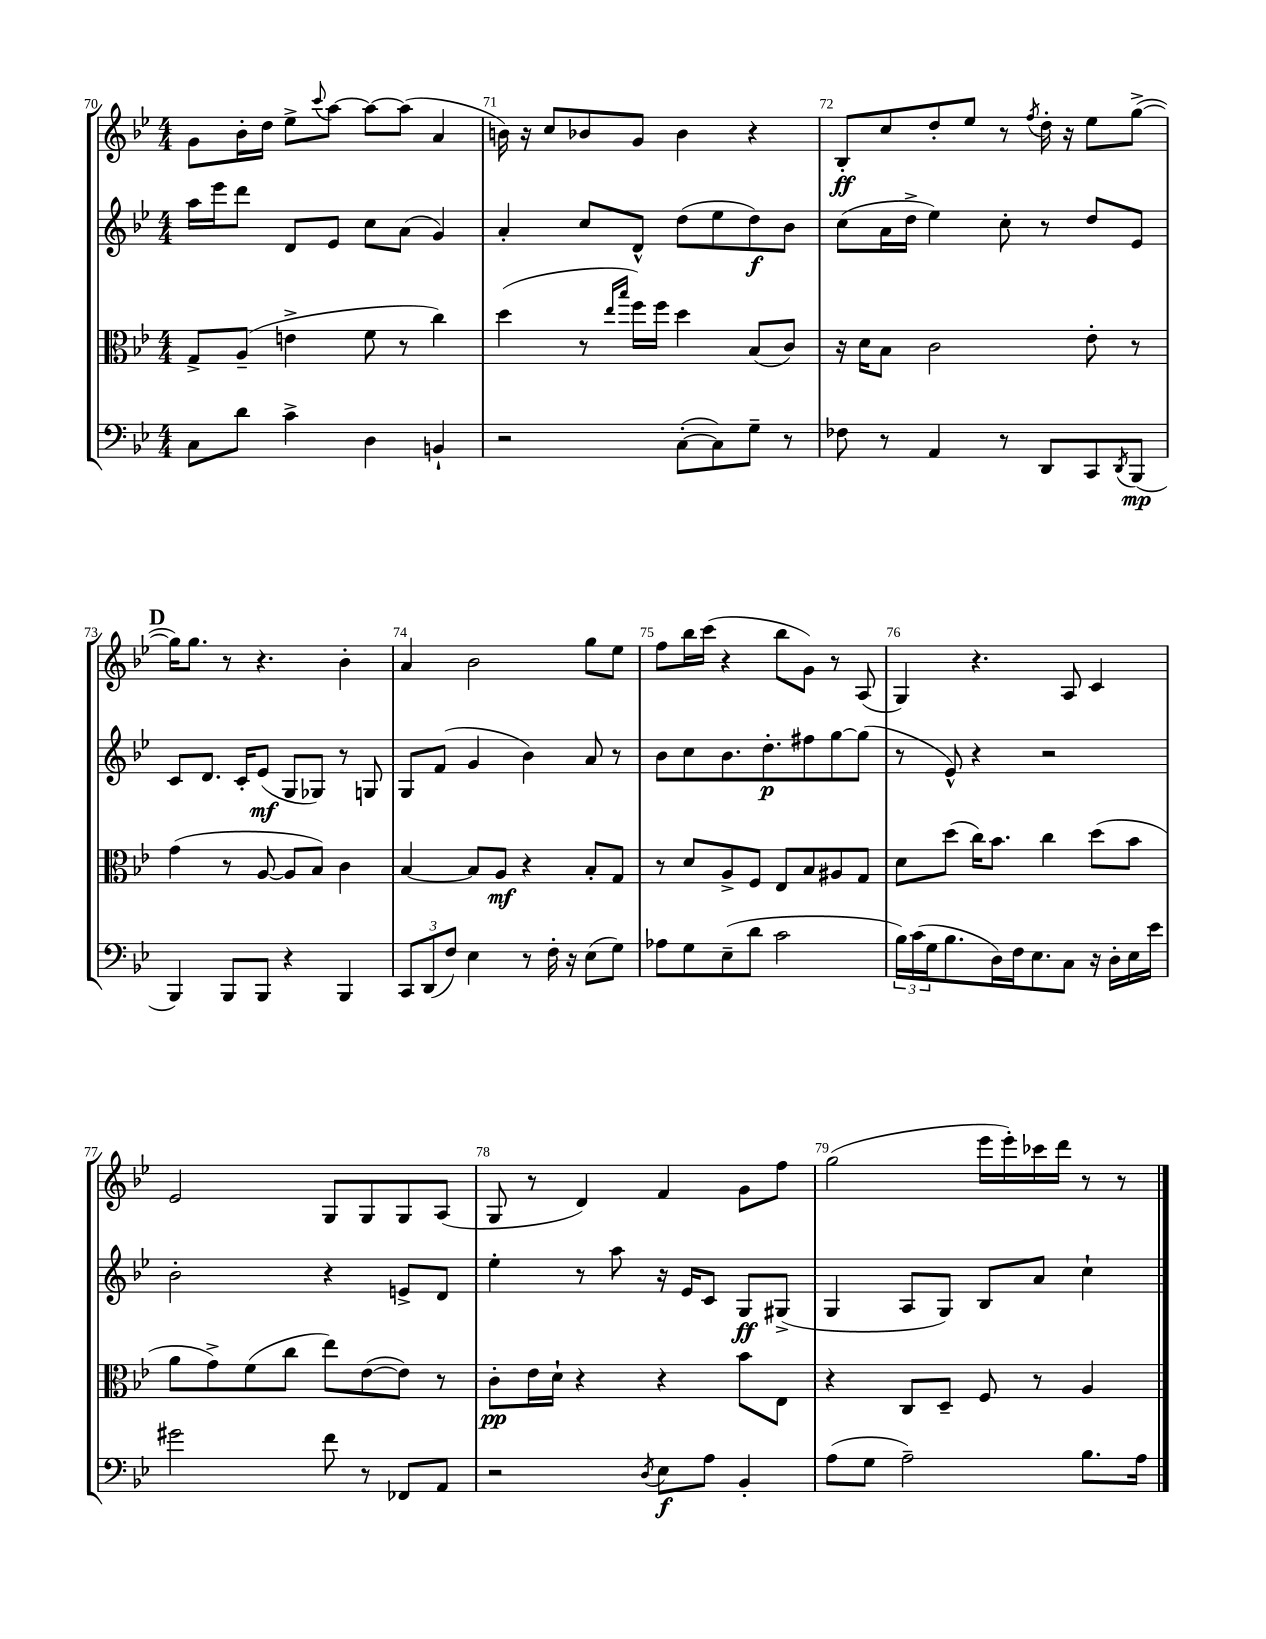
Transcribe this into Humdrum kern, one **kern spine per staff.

**kern	**dynam	**kern	**dynam	**kern	**dynam	**kern	**dynam
*part4	*part4	*part3	*part3	*part2	*part2	*part1	*part1
*staff4	*staff4	*staff3	*staff3	*staff2	*staff2	*staff1	*staff1
*clefF4	*	*clefC3	*	*clefG2	*	*clefG2	*
*k[b-e-]	*	*k[b-e-]	*	*k[b-e-]	*	*k[b-e-]	*
*M4/4	*	*M4/4	*	*M4/4	*	*M4/4	*
=70	=70	=70	=70	=70	=70	=70	=70
8C\L	.	8G^/L	.	16aa\LL	.	8g\L	.
.	.	.	.	16eee-\J	.	.	.
8d\J	.	(8A~/J	.	8ddd\J	.	16b-'\L	.
.	.	.	.	.	.	16dd\JJ	.
4c^\	.	4en^\	.	8d/L	.	8ee-^\L	.
.	.	.	.	.	.	8qqccc/	.
.	.	.	.	8e-/J	.	[8aa\J	.
4D\	.	8f\	.	8cc\L	.	8aa\L_	.
.	.	8r	.	(8a\J	.	(8aa\J]	.
4BBn`/	.	4cc\)	.	4g/)	.	4a/	.
=71	=71	=71	=71	=71	=71	=71	=71
2r	.	(4dd\	.	4a'/	.	16bn\)	.
.	.	.	.	.	.	16r	.
.	.	.	.	.	.	8cc/L	.
.	.	8r	.	8cc/L	.	8b-X/	.
.	.	16qqee-/LL	.	.	.	.	.
.	.	16qqbb-/JJ	.	.	.	.	.
.	.	16ff\LL)	.	8d^^/J	.	8g/J	.
.	.	16ff\JJ	.	.	.	.	.
([8C'\L	.	4dd\	.	(8dd\L	.	4b-\	.
8C\])	.	.	.	8ee-\	.	.	.
8G~\J	.	(8B-/L	.	8dd\)	f	4r	.
8r	.	8c/J)	.	8b-\J	.	.	.
=72	=72	=72	=72	=72	=72	=72	=72
8F-X\	.	16r	.	(8cc\L	.	8B-'/L	ff
.	.	16d\KL	.	.	.	.	.
8r	.	8B-\J	.	16a\L	.	8cc/	.
.	.	.	.	16dd^\JJ	.	.	.
4AA/	.	2c\	.	4ee-\)	.	8dd'/	.
.	.	.	.	.	.	8ee-/J	.
8r	.	.	.	8cc'\	.	8r	.
.	.	.	.	.	.	8qff/	.
8DD/L	.	.	.	8r	.	16dd'\	.
.	.	.	.	.	.	16r	.
8CC/	.	8e-'\	.	8dd/L	.	8ee-\L	.
8qDD/	.	.	.	.	.	.	.
(8BBB-/J	mp	8r	.	8e-/J	.	([8gg^\J	.
!!LO:LB:g=z
!!LO:REH:place=s1:t=D
=73	=73	=73	=73	=73	=73	=73	=73
4BBB-/)	.	(4g\	.	8c/L	.	16gg\KL])	.
.	.	.	.	.	.	8.gg\J	.
.	.	.	.	8.d/J	.	.	.
8BBB-/L	.	8r	.	.	.	8r	.
.	.	.	.	16c'/KL	.	.	.
8BBB-/J	.	[8A/	.	(8e-/J	mf	4.r	.
4r	.	8A/L]	.	8G/L	.	.	.
.	.	8B-/J)	.	8G-X/J)	.	.	.
4BBB-/	.	4c\	.	8r	.	4b-'\	.
.	.	.	.	8Gn/	.	.	.
=74	=74	=74	=74	=74	=74	=74	=74
12CC/L	.	[4B-/	.	8G/L	.	4a/	.
(12DD/	.	.	.	.	.	.	.
.	.	.	.	(8f/J	.	.	.
12F/J)	.	.	.	.	.	.	.
4E-\	.	8B-/L]	.	4g/	.	2b-\	.
.	.	8A/J	mf	.	.	.	.
8r	.	4r	.	4b-\)	.	.	.
16F'\	.	.	.	.	.	.	.
16r	.	.	.	.	.	.	.
(8E-\L	.	8B-'/L	.	8a/	.	8gg\L	.
8G\J)	.	8G/J	.	8r	.	8ee-\J	.
=75	=75	=75	=75	=75	=75	=75	=75
8A-X\L	.	8r	.	8b-\L	.	8ff\L	.
8G\	.	8d/L	.	8cc\	.	16bb-\L	.
.	.	.	.	.	.	(16ccc\JJ	.
(8E-~\	.	8A^/	.	8.b-\	.	4r	.
8d\J	.	8F/J	.	.	.	.	.
.	.	.	.	8.dd'\	p	.	.
2c\	.	8E-/L	.	.	.	8bb-\L	.
.	.	8B-/	.	8ff#X\	.	8g\J)	.
.	.	8A#X/	.	[8gg\	.	8r	.
.	.	8G/J	.	(8gg\J]	.	(8A/	.
=76	=76	=76	=76	=76	=76	=76	=76
24B-\LL)	.	8d\L	.	8r	.	4G/)	.
(24c\	.	.	.	.	.	.	.
24G\J	.	.	.	.	.	.	.
8.B-\	.	(8dd\J	.	8e-^^/)	.	.	.
.	.	16cc\KL)	.	4r	.	4.r	.
16D\L)	.	8.b-\J	.	.	.	.	.
16F\J	.	.	.	.	.	.	.
8.E-\	.	.	.	.	.	.	.
.	.	4cc\	.	2r	.	.	.
8C\J	.	.	.	.	.	8A/	.
16r	.	(8dd\L	.	.	.	4c/	.
16D'\LL	.	.	.	.	.	.	.
16E-\	.	8b-\J	.	.	.	.	.
16e-\JJ	.	.	.	.	.	.	.
!!LO:LB:g=z
=77	=77	=77	=77	=77	=77	=77	=77
2g#X\	.	8a\L	.	2b-'\	.	2e-/	.
.	.	8g^\)	.	.	.	.	.
.	.	(8f\	.	.	.	.	.
.	.	8cc\J	.	.	.	.	.
8f\	.	8ee-\L)	.	4r	.	8G/L	.
8r	.	([8e-\	.	.	.	8G/	.
8FF-X/L	.	8e-\J])	.	8en^/L	.	8G/	.
8AA/J	.	8r	.	8d/J	.	(8A/J	.
=78	=78	=78	=78	=78	=78	=78	=78
2r	.	8c'\L	pp	4ee-'\	.	8G/	.
.	.	16e-\L	.	.	.	8r	.
.	.	16d`\JJ	.	.	.	.	.
.	.	4r	.	8r	.	4d/)	.
.	.	.	.	8aa\	.	.	.
8qD/	.	.	.	.	.	.	.
8E-\L	f	4r	.	16r	.	4f/	.
.	.	.	.	16e-/KL	.	.	.
8A\J	.	.	.	8c/J	.	.	.
4BB-'/	.	8b-\L	.	8G/L	ff	8g\L	.
.	.	8E-\J	.	(8G#X^/J	.	8ff\J	.
=79	=79	=79	=79	=79	=79	=79	=79
(8A\L	.	4r	.	4G/	.	(2gg\	.
8G\J	.	.	.	.	.	.	.
2A~\)	.	8C/L	.	8A/L	.	.	.
.	.	8D~/J	.	8G/J)	.	.	.
.	.	8F/	.	8B-/L	.	16eee-\LL	.
.	.	.	.	.	.	16eee-'\)	.
.	.	8r	.	8a/J	.	16ccc-X\	.
.	.	.	.	.	.	16ddd\JJ	.
8.B-\L	.	4A/	.	4cc`\	.	8r	.
.	.	.	.	.	.	8r	.
16A\Jk	.	.	.	.	.	.	.
==	==	==	==	==	==	==	==
*-	*-	*-	*-	*-	*-	*-	*-
